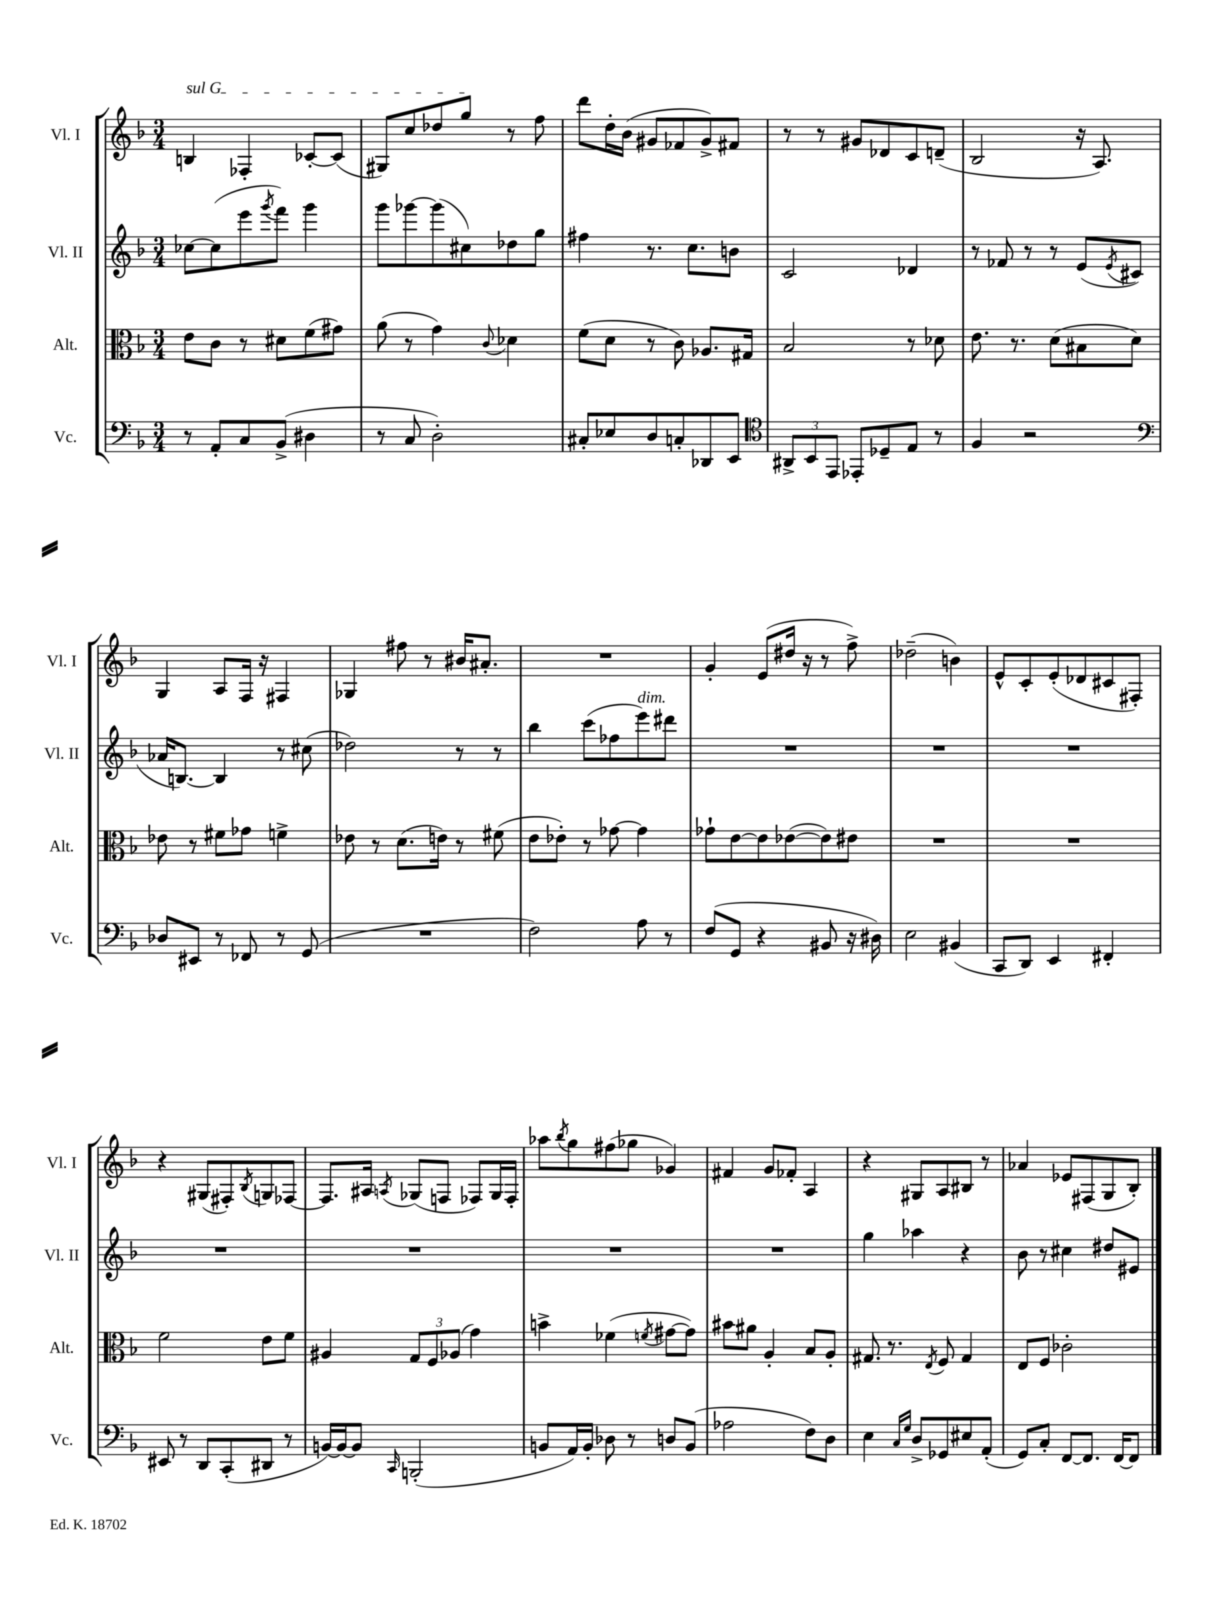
<<
\new StaffGroup <<
\new Staff = "s0" \with { instrumentName = "Vl. I" shortInstrumentName = "Vl. I" } {
    \clef treble \key f \major \numericTimeSignature \time 3/4
    \once \override TextSpanner.bound-details.left.text = \markup { \italic "sul G" } b4\startTextSpan fes4-. ces'8~-. ces'8( |
    gis8) c''8 des''8 g''8\stopTextSpan r8 f''8 |
    d'''8 d''16-. bes'16( gis'8 fes'8 gis'8->) fis'8 |
    r8 r8 gis'8 des'8 c'8 d'8--( |
    bes2 r16 a8.) |
    g4 a8 f16 r16 fis4 |
    ges4 fis''8 r8 bis'16 ais'8.-. |
    R2. |
    g'4-. e'8( dis''16 r16 r8 f''8->) |
    des''2--( b'4) |
    e'8-^ c'8-. e'8-.( des'8 cis'8 fis8-.) |
    r4 gis8( fis8-.) \acciaccatura { bes8 } g8 fes8~ |
    fes8. ais16 \acciaccatura { a8 } ges8( f8 fes8) ges16 fes16-. |
    aes''8 \acciaccatura { bes''8 } g''8 fis''8( ges''8 ges'4) |
    fis'4 g'8 fes'8-. a4 |
    r4 gis8 a8 bis8 r8 |
    aes'4 ees'8 fis8( g8 bes8-.) \bar "|." |
}
\new Staff = "s1" \with { instrumentName = "Vl. II" shortInstrumentName = "Vl. II" } {
    \clef treble \key f \major \numericTimeSignature \time 3/4
    ces''8~ ces''8( e'''8 \acciaccatura { g'''8 } f'''8) g'''4 |
    g'''8 ges'''8~ ges'''8( cis''8) des''8 g''8 |
    fis''4 r8. c''8. b'8 |
    c'2 des'4 |
    r8 fes'8 r8 r8 e'8( \acciaccatura { e'8 } cis'8 |
    aes'16 b8.~) b4 r8 cis''8( |
    des''2) r8 r8 |
    bes''4 c'''8( fes''8 e'''8^\markup { \italic "dim." }) dis'''8 |
    R2. |
    R2. |
    R2. |
    R2. |
    R2. |
    R2. |
    R2. |
    g''4 aes''4 r4 |
    bes'8 r8 cis''4 dis''8 eis'8 \bar "|." |
}
\new Staff = "s2" \with { instrumentName = "Alt." shortInstrumentName = "Alt." } {
    \clef alto \key f \major \numericTimeSignature \time 3/4
    e'8 c'8 r8 dis'8 f'8( gis'8) |
    a'8( r8 g'4) \appoggiatura { c'8 } des'4 |
    f'8( d'8 r8 c'8) aes8. gis16 |
    bes2 r8 des'8 |
    e'8. r8. d'8( bis8 d'8) |
    ees'8 r8 fis'8 ges'8 f'4-> |
    ees'8 r8 d'8.( e'16) r8 fis'8( |
    e'8 ees'8-.) r8 ges'8~ ges'4 |
    ges'8-! e'8~ e'8 ees'8~( ees'8) eis'8 |
    R2. |
    R2. |
    f'2 e'8 f'8 |
    ais4 \tuplet 3/2 { g8 f8 aes8( } g'4) |
    b'4-> fes'4( \acciaccatura { f'8 } gis'8~ gis'8) |
    bis'8 ais'8 a4-. bes8 a8-. |
    gis8. r8. \acciaccatura { e8 } f8 gis4 |
    e8 f8 ces'2-. \bar "|." |
}
\new Staff = "s3" \with { instrumentName = "Vc." shortInstrumentName = "Vc." } {
    \clef bass \key f \major \numericTimeSignature \time 3/4
    r8 a,8-. c8 bes,8->( dis4 |
    r8 c8 d2-.) |
    cis8-. ees8 d8 c8-. des,8 e,8 |
    \clef tenor \tuplet 3/2 { ais,8-> bes,8 e,8 } ees,8-. des8-- e8 r8 |
    f4 r2 |
    \clef bass des8 eis,8 r8 fes,8 r8 g,8( |
    R2. |
    f2) a8 r8 |
    f8( g,8 r4 bis,8 r16 dis16) |
    e2 bis,4( |
    c,8 d,8) e,4 fis,4-. |
    eis,8 r8 d,8 c,8-.( dis,8 r8 |
    b,16~) b,16~ b,8 \grace { c,16 } b,,2-.( |
    b,8 a,16) b,16-. des8 r8 d8 b,8( |
    aes2 f8) d8 |
    e4 \grace { c16 g16 } d8-> ges,8 eis8 a,8-.( |
    g,8) c8-. f,8~ f,8. f,16~ f,8 \bar "|." |
}
>>
>>
\layout { \context { \Score \remove "Bar_number_engraver" } }
